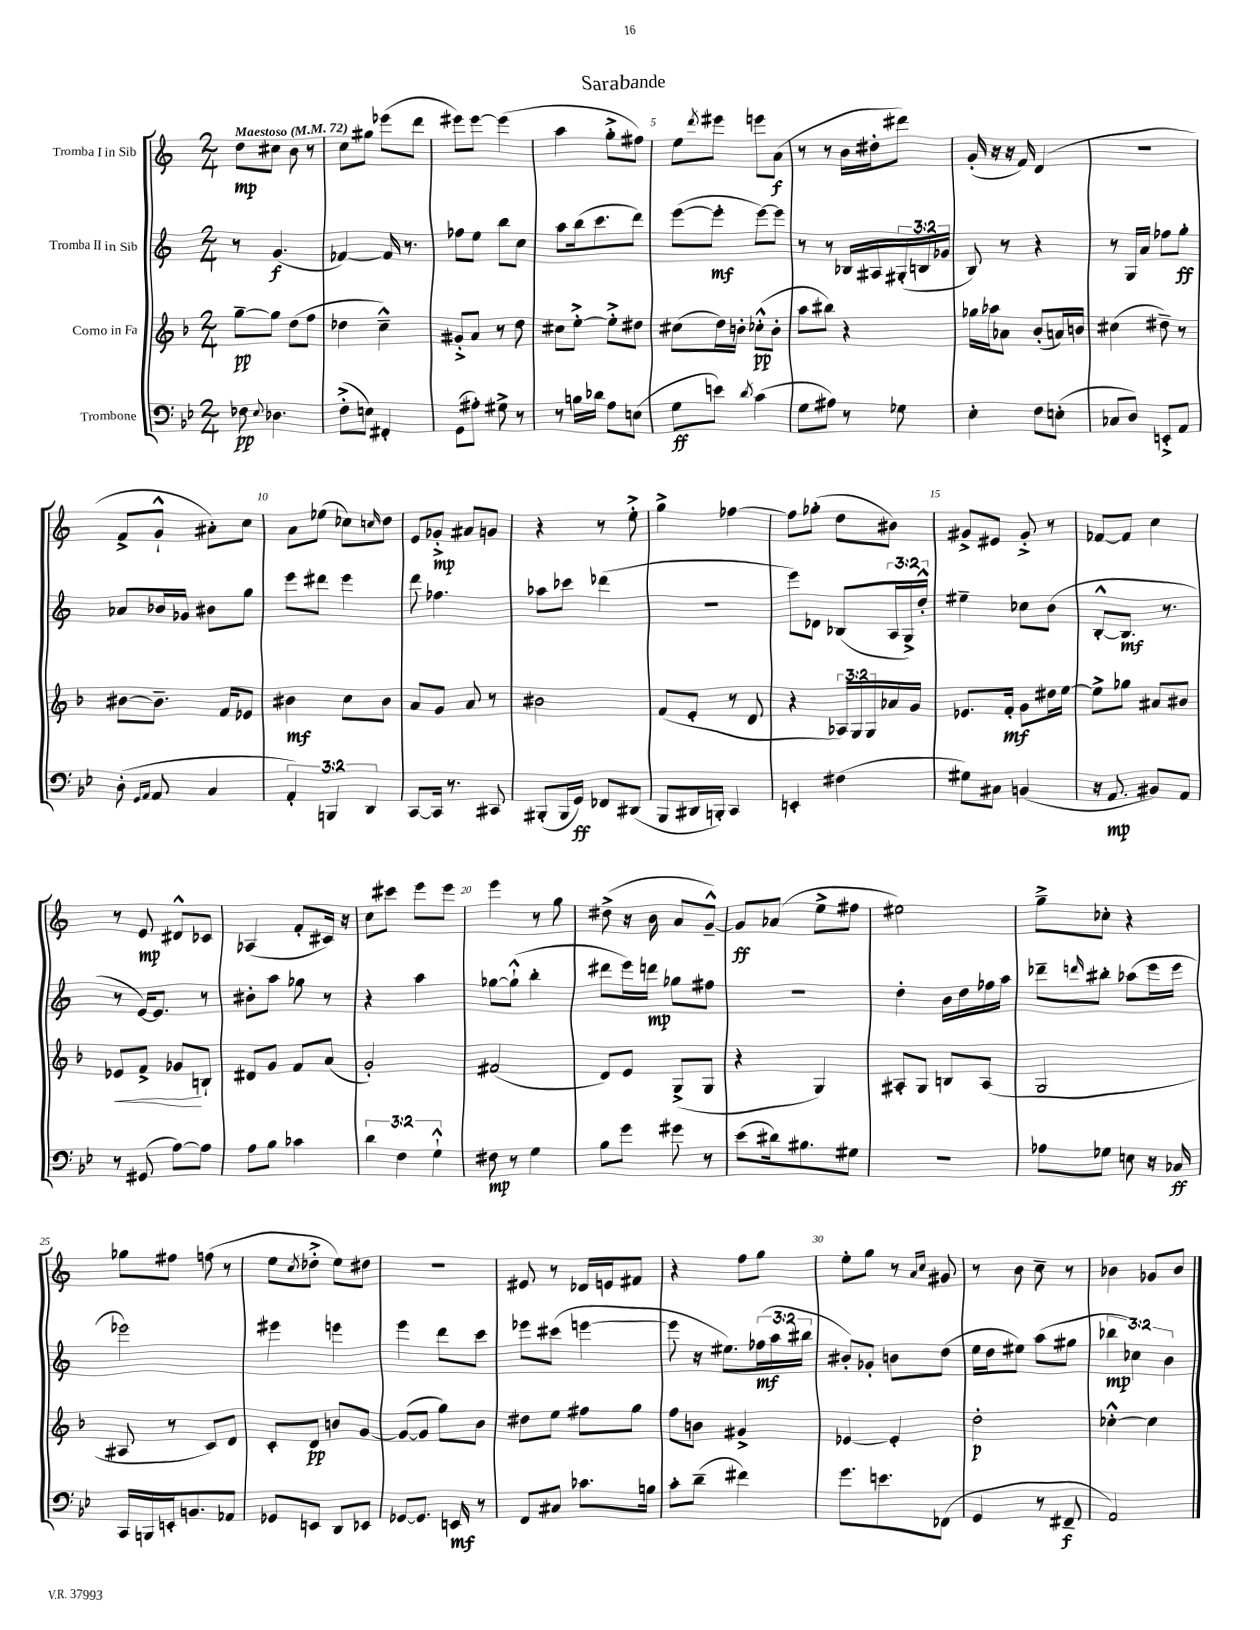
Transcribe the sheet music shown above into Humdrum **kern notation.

**kern	**kern	**kern	**kern
*staff4	*staff3	*staff2	*staff1
*clefF4	*clefG2	*clefG2	*clefG2
*k[b-e-]	*k[b-]	*k[]	*k[]
*M2/4	*M2/4	*M2/4	*M2/4
*MM72	*MM72	*MM72	*MM72
8F-	[8gg~	8r	8dd
8qqE-	.	.	.
4.D-	8gg]	(4.g	8cc#
.	(8dd	.	8b
.	8ff	.	8r
=	=	=	=
(8F'^	4dd-	[4f-)	8cc
8E)	.	.	8gg#
4FF#'	4cc~^^)	16f-]	(8eee-
.	.	8.r	.
.	.	.	8ddd
=	=	=	=
(8GG	8g#'^	8ff-	8eee#)
8A#')	8a	8ee	[8eee#
8G#^	8r	8bb	(4eee#]
8r	8dd	8cc	.
=	=	=	=
8r	8cc#	8aa	4aa
16B	[8ee'^	(16bb	.
16d-	.	8.ccc	.
8A	8ee'^]	.	8gg'^
(8E	8dd#	8ddd)	8ff#)
=	=	=	=
8G	(8cc#	([8eee	8ee
.	.	.	8qddd
8e)	16dd)	8eee']	8eee#
.	16b'	.	.
8qd	.	.	.
(4c	(8cc-'^^	[8eee)	8eee
.	8b'	8eee]	(8a
=	=	=	=
8G	8aa	8r	8r
8A#)	8bb#)	8r	8r
8r	4r	16B-	16b
.	.	16A#	16dd#'
8G-	.	(24G#'	8ddd#)
.	.	24B	.
.	.	24g-	.
=	=	=	=
4E-'	16gg-	8B)	(16g'
.	16aa-	.	16r
.	8a-	8r	16r
.	.	.	16f)
8F	(8b-'	4r	(4d
(8E'	16a)	.	.
.	16b	.	.
=	=	=	=
8C-	(4cc#	8r	2r
8D)	.	16G	.
.	.	16a	.
8EE'^	8dd#~)	8ff-	.
8AA	8r	8gg'	.
=	=	=	=
(8D'	[8b#	8a-	8f^
16qqGG	.	.	.
16qqAA	.	.	.
8AA	8.b#~]	16b-	8g`^^
.	.	16g-	.
4C	.	8b#	8a#')
.	16f	.	.
.	8e-	8gg	8cc
=	=	=	=
6AA')	4b#	8eee	8a
.	.	8ddd#	(8ee-
6BBB	.	.	.
.	8cc	4eee	8cc-)
6DD	.	.	.
.	.	.	16qqcc
.	8b#	.	8dd
=	=	=	=
[8CC	8a	8ddd	8e
16CC]	8g	4.ff-	8g-'^
8.r	.	.	.
.	8a	.	8a#
8CC#	8r	.	8g
=	=	=	=
(8BBB#'	2b#	8aa-	4r
16BBB#	.	8ccc-	.
16GG)	.	.	.
8FF-	.	(4ddd-	8r
(8DD#	.	.	8ee'^
=	=	=	=
8BBB-	(8f	2r	4gg^
16DD#	8e'	.	.
16BBB')	.	.	.
4CC	8r	.	[4ff-
.	8d	.	.
=	=	=	=
4EE'	4r	8eee)	8ff-]
.	.	8d-	(8gg-'
(4F#	24A-)	(8B-	8dd
.	24G	.	.
.	24G	.	.
.	16a-	24A	8b#)
.	.	24G^)	.
.	16g	.	.
.	.	24dd'^^	.
=	=	=	=
8G#)	8.e-	4ee#~	8g#^
8C#	.	.	8e#
.	16f'	.	.
(4BB	8g	8cc-	8g#'^
.	16dd#	(8b	8r
.	[16ee	.	.
=	=	=	=
16r	8ee^]	[8B'^^	[8f-
8.AA	.	.	.
.	8gg-	8.B]	8f-]
8BB#)	8a#	.	4cc
.	.	8.r	.
8AA	8b#	.	.
=	=	=	=
8r	8e-	8r	8r
(8GG#	8f^	[16e)	8e
.	.	8.e]	.
[8A)	8g-	.	8d#^^
8A]	8B`	8r	8c-
=	=	=	=
8A	8d#	8b#'	(4A-
8B-	8g	8aa	.
4c-	8f	8gg-	8f'
.	(8a	8r	16c#)
.	.	.	16r
=	=	=	=
6d	2g')	4r	8cc
.	.	.	8ccc#
6F	.	.	.
.	.	4aa	8eee
6G`^^	.	.	.
.	.	.	8eee
=	=	=	=
8F#	(2f#	[8gg-	4eee
8r	.	(8gg-`^^]	.
4G	.	4bb'	8r
.	.	.	8gg
=	=	=	=
8B-	8d)	8ddd#	(8dd#^
8g	8e	16eee)	16r
.	.	16ddd	16b
8g#	(8G^	8gg-	8a
8r	8G	8ff#	[8g~^^)
=	=	=	=
(8e-	4r	2r	8g]
16d#)	.	.	(8a-
8.B#	.	.	.
.	4G)	.	8ee^
8G#	.	.	8ff#
=	=	=	=
2r	8A#'	4dd'	2ee#)
.	8G	.	.
.	8B	16b	.
.	.	16dd	.
.	(8A#	16ff-	.
.	.	16aa	.
=	=	=	=
8A-	2G	8ddd-~	8gg~^
.	.	16qqddd	.
8G-	.	8bb#'	8cc-'
8E	.	(8aa-	4r
16r	.	16eee	.
16C-	.	16eee	.
=	=	=	=
16CC	8A#	2eee-)	8gg-
16BBB	.	.	.
16EE'	8r	.	8ff#
8.BB	.	.	.
.	8c)	.	(8ff
8AA-	8d	.	8r
=	=	=	=
8GG-	8c'	4eee#	8ee
.	.	.	8qcc
8EE	8d	.	8dd-'^
8DD	8b	4eee	8ee)
8EE-	[8g	.	8dd#
=	=	=	=
[8GG-	(8g_	4eee	2r
8.GG-]	8g]	.	.
.	8gg)	8ddd	.
16EE	.	.	.
8r	8b-	8ccc	.
=	=	=	=
8FF	8dd#	8eee-	8e#
8C#	8ee	(8ccc#	8r
8.c-	8ff#	[4eee	16d-
.	.	.	16e
.	8gg	.	8f#
16B	.	.	.
=	=	=	=
8c'	8ff	8eee]	4r
(8d~	8b	16r	.
.	.	8.ee#)	.
4f#)	4g#^	.	8ff
.	.	(24ff-	8gg
.	.	24aa	.
.	.	24bb#	.
=	=	=	=
8.g	[4e-	8b#')	8ee'
.	.	8g-'	8gg
8.e	.	.	.
.	4e-']	8b	8r
.	.	.	16qqa
.	.	.	16qqcc
(8FF-	.	(8dd	8g#
=	=	=	=
4GG	2dd'	16ee	8r
.	.	16dd	.
.	.	8ee#)	8b
8r	.	(8aa	8cc~
8FF#~	.	8gg#	8r
=	=	=	=
2AA)	[4cc-'^^	6bb-	4b-
.	.	6cc-)	.
.	4cc-]	.	8g-
.	.	6b	.
.	.	.	8b-
==	==	==	==
*-	*-	*-	*-
